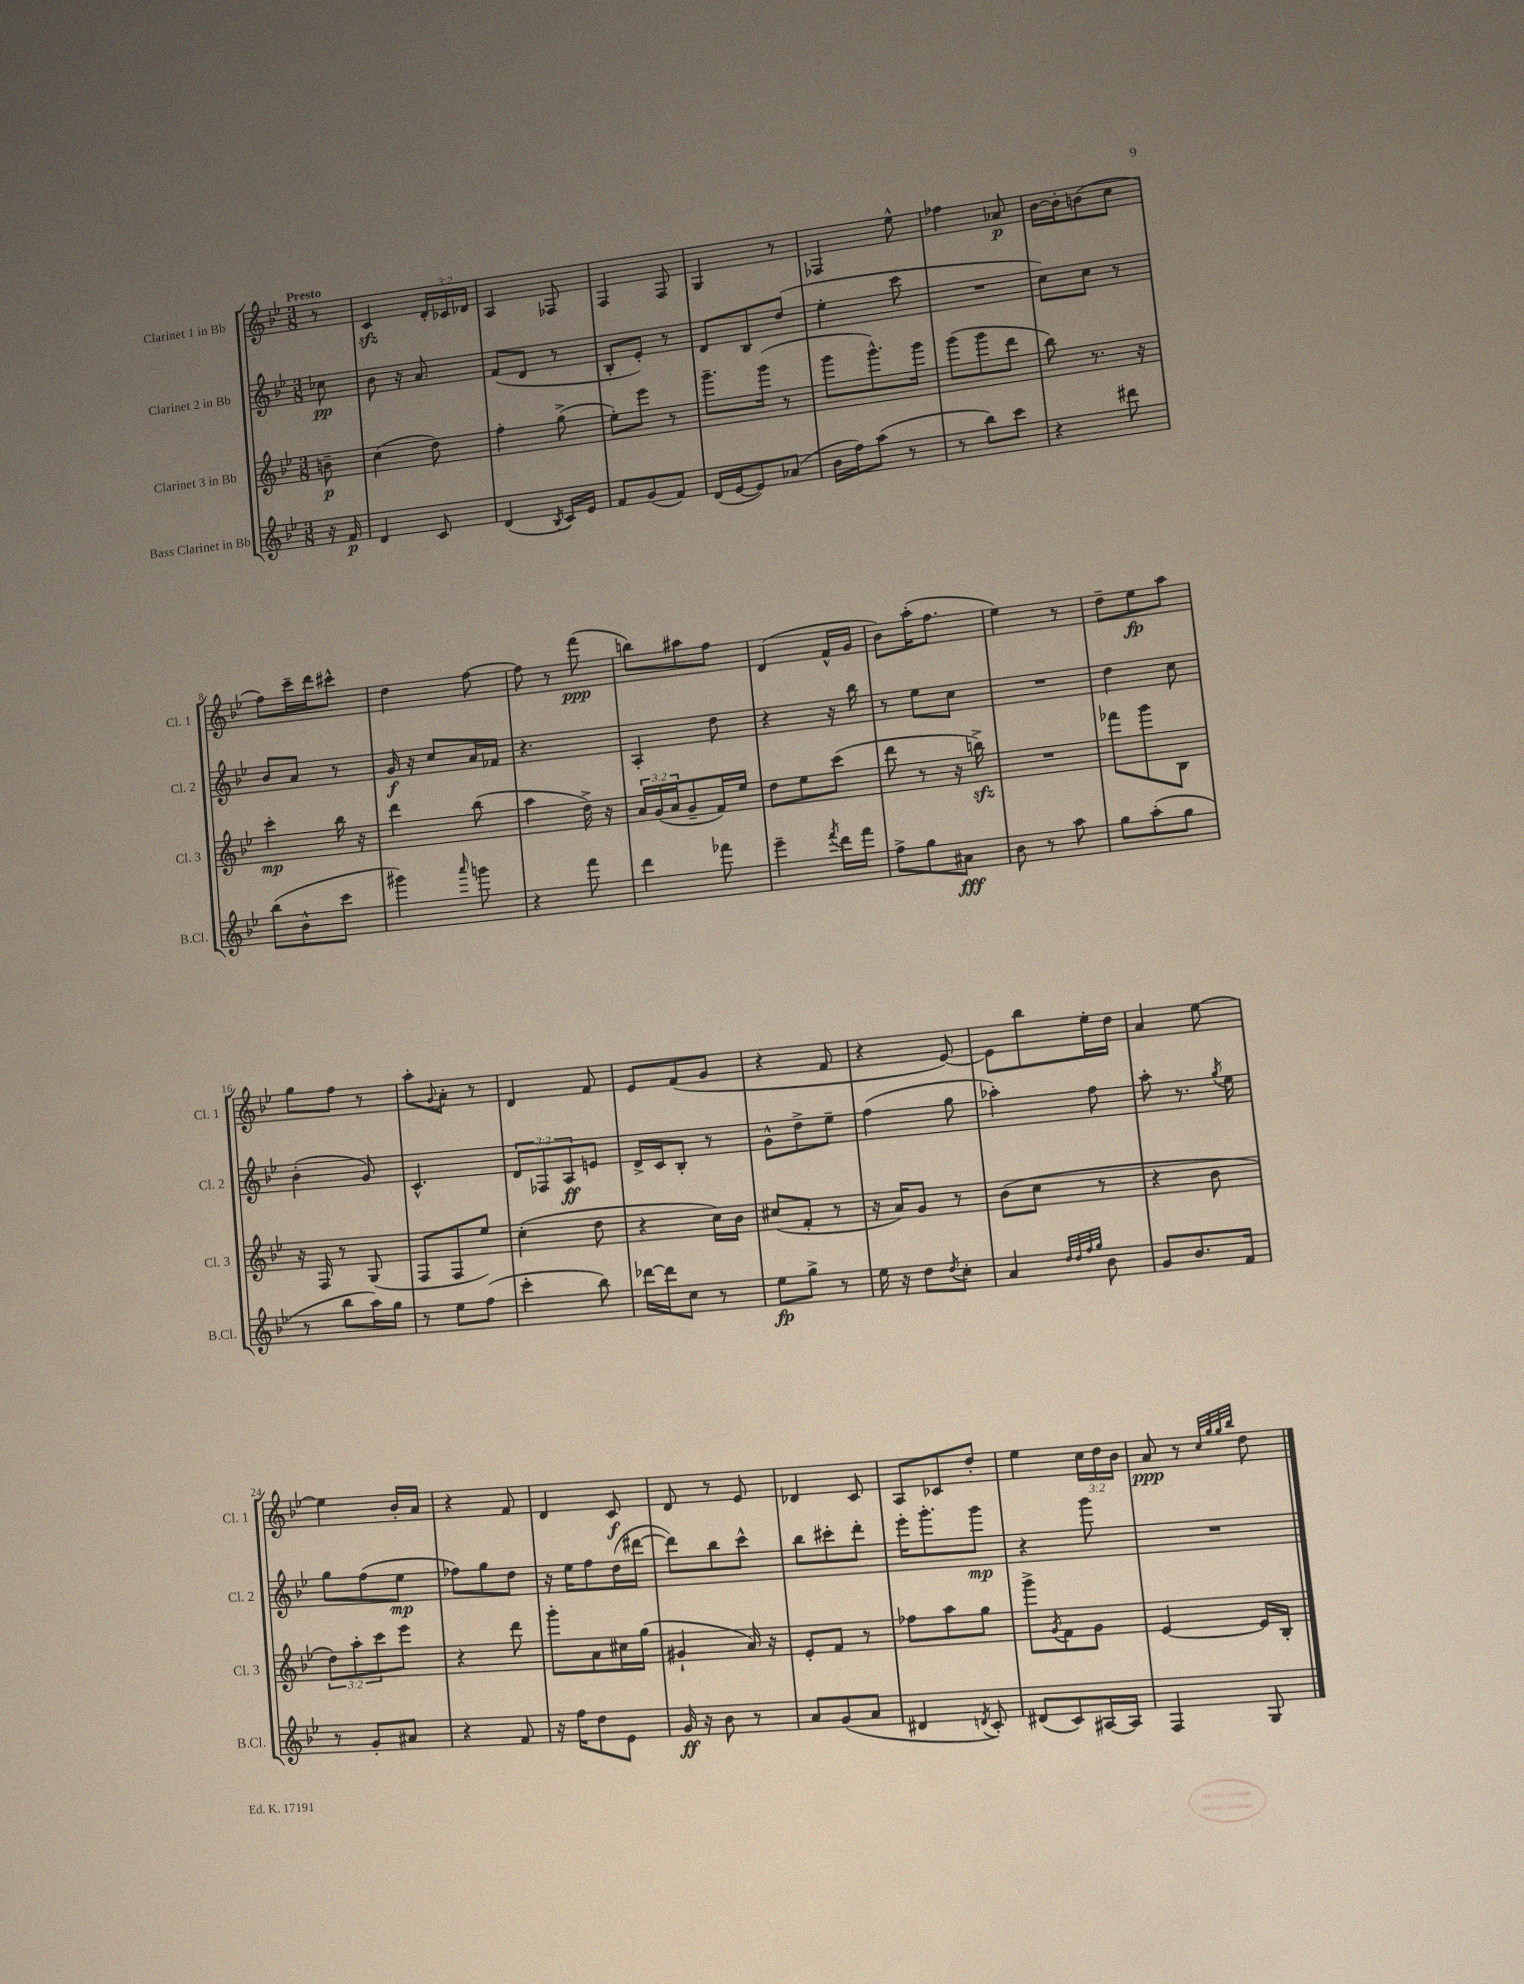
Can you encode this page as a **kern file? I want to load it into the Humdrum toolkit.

**kern	**dynam	**kern	**dynam	**kern	**dynam	**kern	**dynam
*part4	*part4	*part3	*part3	*part2	*part2	*part1	*part1
*staff4	*staff4	*staff3	*staff3	*staff2	*staff2	*staff1	*staff1
*I"Bass Clarinet in Bb	*	*I"Clarinet 3 in Bb	*	*I"Clarinet 2 in Bb	*	*I"Clarinet 1 in Bb	*
*I'B.Cl.	*	*I'Cl. 3	*	*I'Cl. 2	*	*I'Cl. 1	*
*clefG2	*	*clefG2	*	*clefG2	*	*clefG2	*
*k[b-e-]	*	*k[b-e-]	*	*k[b-e-]	*	*k[b-e-]	*
*M3/8	*	*M3/8	*	*M3/8	*	*M3/8	*
=	=	=	=	=	=	=	=
!	!	!	!	!	!	!LO:TX:a:B:t=Presto	!
16r	.	8bn~\	p	8cc-X\	pp	8r	.
16f/	p	.	.	.	.	.	.
=1	=1	=1	=1	=1	=1	=1	=1
4d/	.	(4cc\	.	8b-\	.	4czz/	.
.	.	.	.	16r	.	.	.
.	.	.	.	8.a/	.	.	.
8c/	.	8dd\)	.	.	.	24d'/LL	.
.	.	.	.	.	.	24c-X/	.
.	.	.	.	.	.	24d-X/JJ	.
=2	=2	=2	=2	=2	=2	=2	=2
(4d/	.	4ff'\	.	(8f/L	.	4A/	.
.	.	.	.	8d/J	.	.	.
8qB-/	.	.	.	.	.	.	.
16c/LL)	.	(8gg^\	.	8r	.	8F-X/	.
16e-/JJ	.	.	.	.	.	.	.
=3	=3	=3	=3	=3	=3	=3	=3
8f/L	.	8ee-'\L)	.	8B-'/L	.	4F/	.
(8g/	.	8eee-\J	.	8e-'/J)	.	.	.
8f/J)	.	8r	.	8r	.	8F/	.
=4	=4	=4	=4	=4	=4	=4	=4
(16d/LL	.	8.ggg~\L	.	8d/L	.	4G/	.
[16e-/J	.	.	.	.	.	.	.
8e-/])	.	.	.	8B-/	.	.	.
.	.	(16ggg\Jk	.	.	.	.	.
(8a-X/J	.	8r	.	(8dd/J	.	8r	.
=5	=5	=5	=5	=5	=5	=5	=5
16b-\LL	.	8ggg\L	.	4ee-'\	.	4F-X/	.
16ff\J)	.	.	.	.	.	.	.
(8aa\J	.	8.ggg^^\)	.	.	.	.	.
8r	.	.	.	8ccc\	.	8ee-^^\	.
.	.	16ggg\Jk	.	.	.	.	.
=6	=6	=6	=6	=6	=6	=6	=6
8r	.	(8ggg\L	.	4.r	.	4ff-X\	.
8bb-\L)	.	8ggg\	.	.	.	.	.
8ccc\J	.	8ddd\J	.	.	.	8a-X/	p
=7	=7	=7	=7	=7	=7	=7	=7
4r	.	8bb-\)	.	8cc\L)	.	[16b-\LL	.
.	.	.	.	.	.	16b-'\J]	.
.	.	8.r	.	8cc\J	.	(8bn\	.
8ddd#X\	.	.	.	8r	.	8cc\J	.
.	.	16r	.	.	.	.	.
!!LO:LB:g=z
=8	=8	=8	=8	=8	=8	=8	=8
(8bb-\L	.	4ccc'\	mp	8b-/L	.	8ff\L)	.
8b-^^\	.	.	.	8a/J	.	16ccc~\L	.
.	.	.	.	.	.	16ddd\J	.
8ccc\J	.	16bb-\	.	8r	.	8ccc#X^^\J	.
.	.	16r	.	.	.	.	.
=9	=9	=9	=9	=9	=9	=9	=9
4ggg#X\)	.	4ddd\	.	16g/	f	4dd\	.
.	.	.	.	16r	.	.	.
.	.	.	.	8cc/L	.	.	.
16qqaaa/	.	.	.	.	.	.	.
8gggn\	.	(8bb-\	.	16a/L	.	[8ff\	.
.	.	.	.	16f-X/JJ	.	.	.
=10	=10	=10	=10	=10	=10	=10	=10
4r	.	4aa\	.	4.r	.	8ff\]	.
.	.	.	.	.	.	8r	.
8fff\	.	16dd^\)	.	.	.	(8fff\	ppp
.	.	16r	.	.	.	.	.
=11	=11	=11	=11	=11	=11	=11	=11
4ddd\	.	24a/LL	.	4A'/	.	8bbn\L)	.
.	.	(24g/	.	.	.	.	.
.	.	24a/J	.	.	.	.	.
.	.	8g~/	.	.	.	8aa#X\	.
8fff-X\	.	16f/L)	.	8dd\	.	8ff\J	.
.	.	16ee-/JJ	.	.	.	.	.
=12	=12	=12	=12	=12	=12	=12	=12
4eee-~\	.	8dd\L	.	4r	.	(4d/	.
.	.	8ee-\	.	.	.	.	.
8qfff/	.	.	.	.	.	.	.
16ddd\LL	.	(8ccc\J	.	16r	.	16f^^/LL	.
16fff\JJ	.	.	.	16bb-\	.	16g/JJ	.
=13	=13	=13	=13	=13	=13	=13	=13
8ff^\L	.	8ddd\	.	8r	.	8b-\L)	.
8gg\	.	8r	.	8ee-\L	.	(16aa'\K	.
.	.	.	.	.	.	8.ff\J	.
8a#X\J	fff	16r	.	8cc\J	.	.	.
.	.	16bbnzz^\)	.	.	.	.	.
=14	=14	=14	=14	=14	=14	=14	=14
8b-\	.	4.r	.	4.r	.	4ee-\)	.
8r	.	.	.	.	.	.	.
8aa\	.	.	.	.	.	8r	.
=15	=15	=15	=15	=15	=15	=15	=15
8gg\L	.	8fff-X\L	.	4dd\	.	8dd~\L	.
(8aa'\	.	8ggg\	.	.	.	8ee-\	fp
8gg\J	.	8B-\J	.	8cc\	.	8aa\J	.
!!LO:LB:g=z
=16	=16	=16	=16	=16	=16	=16	=16
8r	.	16r	.	(4b-'\	.	8gg\L	.
.	.	16F/	.	.	.	.	.
8bb-\L	.	8r	.	.	.	8ff\J	.
16aa\L)	.	(8G/	.	8g/)	.	8r	.
16gg\JJ	.	.	.	.	.	.	.
=17	=17	=17	=17	=17	=17	=17	=17
8r	.	8F/L	.	4.c^^/	.	8aa'\L	.
.	.	.	.	.	.	8qqg/	.
8ee-\L	.	8F/	.	.	.	8a'\J	.
(8ff\J	.	8ee-/J)	.	.	.	8r	.
=18	=18	=18	=18	=18	=18	=18	=18
4ccc'\	.	(4cc'\	.	12d/L	.	4d/	.
.	.	.	.	12F-X/	.	.	.
.	.	.	.	12A/	ff	.	.
8bb-\)	.	8dd\	.	8en/J	.	8f/	.
=19	=19	=19	=19	=19	=19	=19	=19
[16ddd-X\LL	.	4r	.	16d^/LL	.	8e-/L	.
16ddd-\J]	.	.	.	16c/J	.	.	.
8cc\J	.	.	.	8B-'/J	.	(8f/	.
8r	.	16cc\LL)	.	8r	.	8g/J	.
.	.	16b-\JJ	.	.	.	.	.
=20	=20	=20	=20	=20	=20	=20	=20
8ee-\L	fp	(8cc#X/L	.	8g^^\L	.	4r	.
8gg^\J	.	8f'/J	.	8dd^\	.	.	.
8r	.	8r	.	8ee-~\J	.	8f/	.
=21	=21	=21	=21	=21	=21	=21	=21
16ee-\	.	16r	.	(4ff\	.	4r	.
16r	.	16a/KL)	.	.	.	.	.
8dd\L	.	8g/J	.	.	.	.	.
8qdd/	.	.	.	.	.	.	.
8cc'\J	.	8r	.	8gg\	.	[8e-/)	.
=22	=22	=22	=22	=22	=22	=22	=22
4a/	.	(8b-\L	.	4aa-X'\)	.	8e-\L]	.
.	.	8cc\J	.	.	.	8bb-\	.
32qqdd/LLL	.	.	.	.	.	.	.
32qqdd/	.	.	.	.	.	.	.
32qqff/	.	.	.	.	.	.	.
32qqgg/JJJ	.	.	.	.	.	.	.
8b-\	.	8r	.	8ff\	.	16ee-'\L	.
.	.	.	.	.	.	16dd\JJ	.
=23	=23	=23	=23	=23	=23	=23	=23
8g/L	.	4r	.	8aa'\	.	4a/	.
8.b-/	.	.	.	8.r	.	.	.
.	.	8b-\	.	.	.	[8ee-\	.
.	.	.	.	8qgg/	.	.	.
16f/Jk	.	.	.	16ee-\	.	.	.
!!LO:LB:g=z
=24	=24	=24	=24	=24	=24	=24	=24
8r	.	12dd\L)	.	8gg\L	.	4ee-\]	.
.	.	12aa'\	.	.	.	.	.
8g'/L	.	.	.	(8ff\	.	.	.
.	.	12ccc\	.	.	.	.	.
8a#X/J	.	8eee-\J	.	8ee-\J	mp	16b-'/LL	.
.	.	.	.	.	.	16a/JJ	.
=25	=25	=25	=25	=25	=25	=25	=25
4r	.	4r	.	8ff-X\L)	.	4r	.
.	.	.	.	8gg\	.	.	.
8f/	.	8ddd\	.	8dd\J	.	8f/	.
=26	=26	=26	=26	=26	=26	=26	=26
16r	.	8ggg'\L	.	16r	.	4d/	.
16ff\KL	.	.	.	16ee-\KL	.	.	.
8dd\	.	8a\	.	8ff\	.	.	.
8e-\J	.	16cc#X\L	.	(16dd\L	.	8c/	f
.	.	(16gg\JJ	.	[16ddd#X\JJ	.	.	.
=27	=27	=27	=27	=27	=27	=27	=27
16g/	ff	4g#X`/	.	8ddd#\L])	.	8d/	.
16r	.	.	.	.	.	.	.
8b-\	.	.	.	8bb-\	.	8r	.
8r	.	16a/)	.	8ccc^^\J	.	8e-/	.
.	.	16r	.	.	.	.	.
=28	=28	=28	=28	=28	=28	=28	=28
8a/L	.	8e-'/L	.	8bb-\L	.	4d-X/	.
(8g/	.	8f/J	.	8ccc#X'\	.	.	.
8a/J	.	8r	.	8ddd'\J	.	8c/	.
=29	=29	=29	=29	=29	=29	=29	=29
4d#X/	.	8ff-X\L	.	16eee-'\KL	.	8A/L	.
.	.	.	.	8.ggg'\	.	.	.
.	.	8aa\	.	.	.	8c-X/	.
8qdn/	.	.	.	.	.	.	.
8c'/)	.	8gg\J	.	8ggg\J	mp	8dd'/J	.
=30	=30	=30	=30	=30	=30	=30	=30
(8d#X/L	.	8ggg^\L	.	4r	.	4ee-\	.
.	.	8qg/	.	.	.	.	.
8c/)	.	8f\	.	.	.	.	.
[16A#X/L	.	8g\J	.	8ggg\	.	24cc\LL	.
.	.	.	.	.	.	24dd\	.
16A#/JJ]	.	.	.	.	.	.	.
.	.	.	.	.	.	24b-\JJ	.
=31	=31	=31	=31	=31	=31	=31	=31
4F/	.	[4e-/	.	4.r	.	8a/	ppp
.	.	.	.	.	.	8r	.
.	.	.	.	.	.	32qqcc/LLL	.
.	.	.	.	.	.	32qqgg/	.
.	.	.	.	.	.	32qqgg/	.
.	.	.	.	.	.	32qqbb-/JJJ	.
8G/	.	16e-/LL]	.	.	.	8dd\	.
.	.	16B-'/JJ	.	.	.	.	.
==	==	==	==	==	==	==	==
*-	*-	*-	*-	*-	*-	*-	*-
